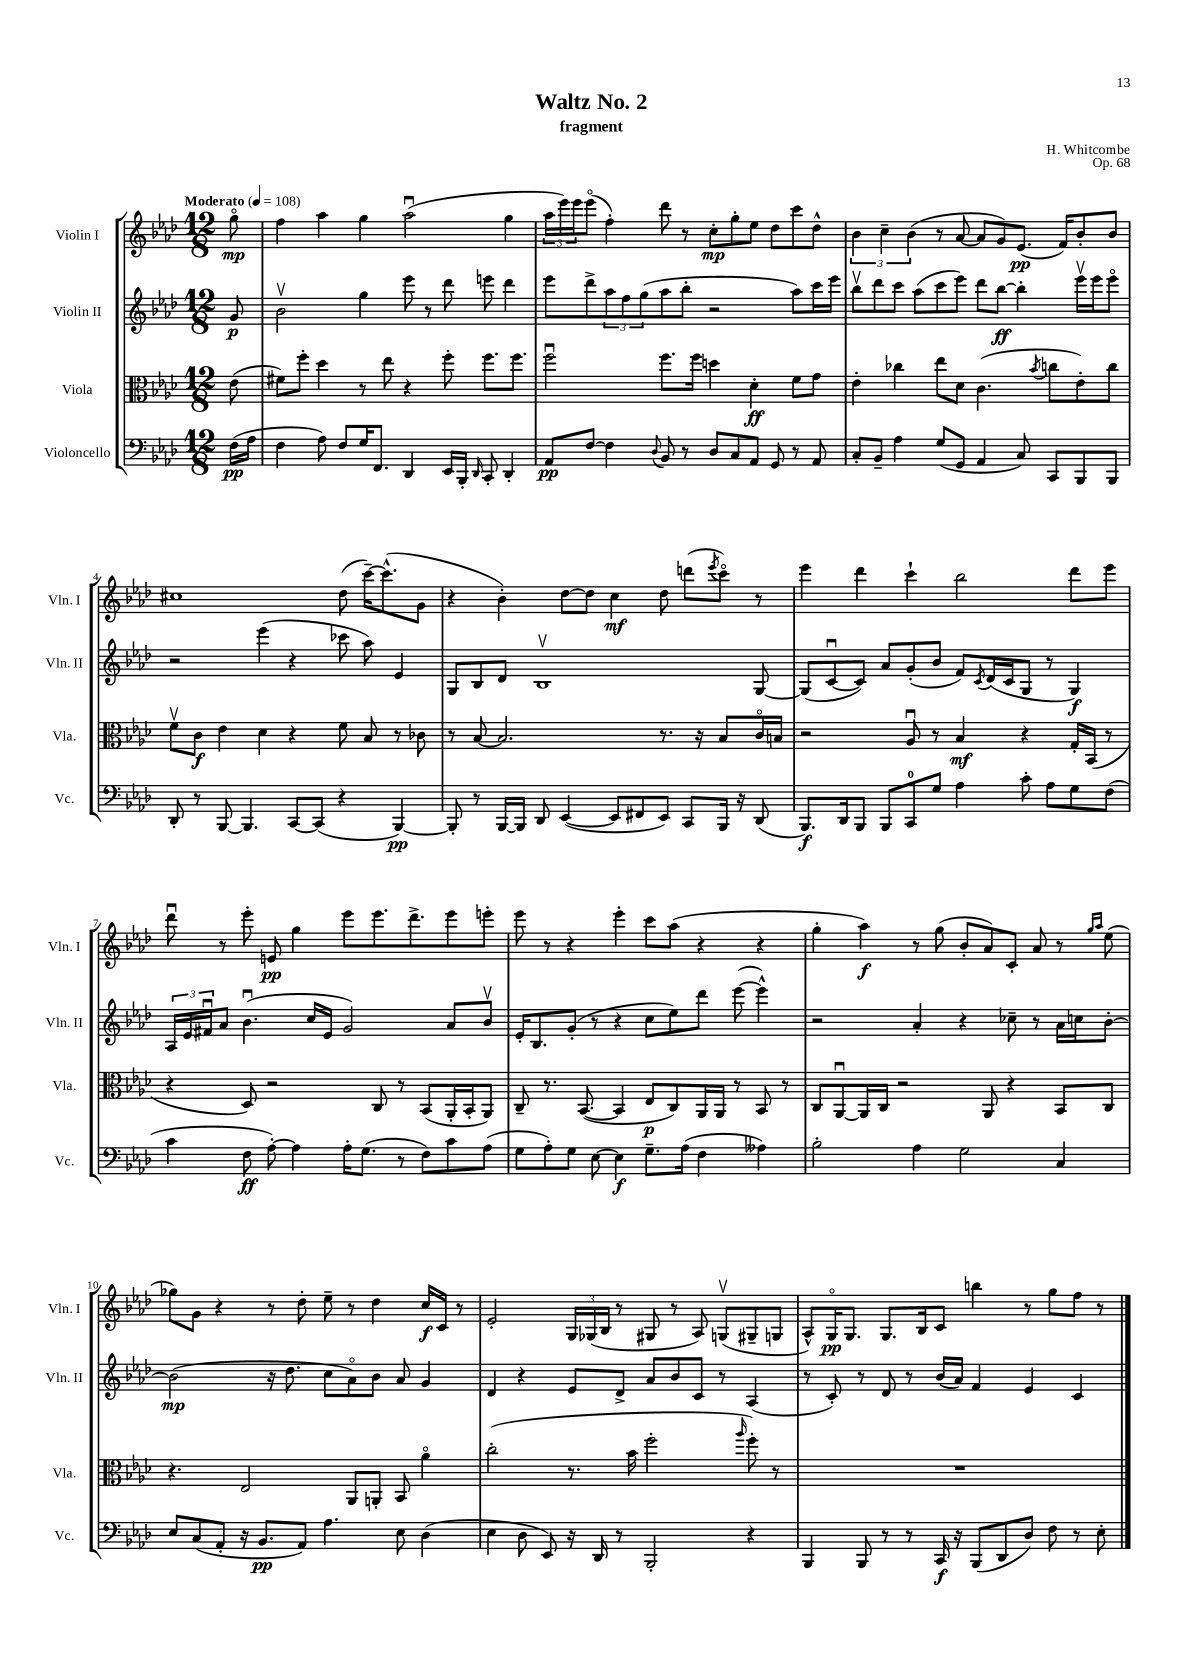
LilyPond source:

\header { title = "Waltz No. 2" composer = "H. Whitcombe" subtitle = "fragment" opus = "Op. 68" }
<<
\new StaffGroup <<
\new Staff = "s0" \with { instrumentName = "Violin I" shortInstrumentName = "Vln. I" } {
    \clef treble \key aes \major \numericTimeSignature \time 12/8 \partial 8 \tempo "Moderato" 4 = 108
    g''8\flageolet\mp |
    f''4 aes''4 g''4 aes''2\downbow( g''4 |
    \tuplet 3/2 { aes''16 ees'''16) ees'''16 } ees'''8\flageolet( f''4-.) des'''8 r8 c''8-.\mp g''8-. ees''8 des''8 c'''8 des''8-^ |
    \tuplet 3/2 { bes'4 c''4-- bes'4( } r8 aes'8~ aes'8 g'8) ees'8.\pp( f'16) bes'8-. bes'8 |
    cis''1 des''8( c'''16~--) c'''8.-^( g'8 |
    r4 bes'4-.) des''8~ des''8 c''4\mf des''8 d'''8( \acciaccatura { ees'''8 } c'''8\flageolet) r8 |
    ees'''4 des'''4 c'''4-! bes''2 des'''8 ees'''8 |
    des'''8\downbow r8 ees'''8-. e'8\pp g''4 ees'''8 ees'''8. des'''8.-> ees'''8 e'''8-. |
    ees'''8 r8 r4 ees'''4-. c'''8 aes''8( r4 r4 |
    g''4-. aes''4\f) r8 g''8( bes'8-. aes'8) c'8-. aes'8 r8 \grace { g''16 aes''16 } ees''8( |
    ges''8) g'8 r4 r8 des''8-. ees''8-- r8 des''4 c''16\f c'16 r8 |
    ees'2-. \tuplet 3/2 { g16 ges16( bes16 } r8 gis8 r8 aes8) g8\upbow( gis8-- g8 |
    aes8-^) g16\flageolet\pp g8. g8. bes16 c'8 b''4 r8 g''8 f''8 r8 \bar "|." |
}
\new Staff = "s1" \with { instrumentName = "Violin II" shortInstrumentName = "Vln. II" } {
    \clef treble \key aes \major \numericTimeSignature \time 12/8 \partial 8
    g'8\p |
    bes'2\upbow g''4 ees'''8 r8 des'''8 e'''8 des'''4 |
    ees'''8 des'''8-> \tuplet 3/2 { aes''8 f''8 g''8( } aes''8 bes''8-. r2 aes''8) c'''16 ees'''16 |
    bes''8\upbow des'''8 c'''8 aes''8( c'''8 ees'''8) des'''8 bes''8~\ff bes''4-. ees'''16\upbow ees'''16 ees'''8\flageolet |
    r2 ees'''4( r4 ces'''8 aes''8) ees'4 |
    g8 bes8 des'8 bes1\upbow g8~ |
    g8( c'8~\downbow c'8) aes'8 g'8-.( bes'8 f'8) \acciaccatura { c'8 } des'16( c'16 g8 r8 g4\f) |
    \tuplet 3/2 { aes16 ees'16 fis'16\downbow } aes'8 bes'4.\downbow( c''16 ees'16 g'2) aes'8 bes'8\upbow |
    ees'16-. bes8. g'8-.( r8 r4 c''8 ees''8) des'''8 ees'''8~( ees'''4-^) |
    r2 aes'4-. r4 ces''8-- r8 aes'16 c''16 bes'8~-. |
    bes'2\mp( r16 des''8. c''8 aes'8\flageolet) bes'8 aes'8 g'4 |
    des'4 r4 ees'8 des'8-> aes'8 bes'8 c'8 r8 aes4( |
    r8 c'8-.) r8 des'8 r8 bes'16( aes'16) f'4 ees'4 c'4 \bar "|." |
}
\new Staff = "s2" \with { instrumentName = "Viola" shortInstrumentName = "Vla." } {
    \clef alto \key aes \major \numericTimeSignature \time 12/8 \partial 8
    ees'8( |
    fis'8) f''8-. des''4 r8 ees''8 r4 f''8-. f''8. f''8. |
    f''2\downbow f''8. f''16 d''4 des'4-.\ff f'8 g'8 |
    ees'4-. ces''4 ees''8 des'8 c'4.( \acciaccatura { bes'8 } c''8 ees'8-.) c''8 |
    f'8\upbow c'8\f ees'4 des'4 r4 f'8 bes8 r8 ces'8 |
    r8 bes8~ bes2. r8. r16 bes8 c'16\flageolet b16 |
    r2 aes8\downbow r8 bes4\mf r4 g16-. bes,16( r8 |
    r4 des8) r2 c8 r8 bes,8( aes,16-. bes,16-. aes,8) |
    c8-- r8. bes,8.~( bes,4 ees8\p c8) aes,16 aes,16 r8 bes,8 r8 |
    c8 aes,8~\downbow aes,16 c16 r2 aes,8 r4 bes,8 c8 |
    r4. ees2 aes,8 a,8-. bes,8 aes'4\flageolet |
    c''2-.( r8. bes'16 f''2-. \grace { aes''16 } f''8-.) r8 |
    R1. \bar "|." |
}
\new Staff = "s3" \with { instrumentName = "Violoncello" shortInstrumentName = "Vc." } {
    \clef bass \key aes \major \numericTimeSignature \time 12/8 \partial 8
    f16\pp( aes16 |
    f4 aes8) f8 g16 f,8. des,4 ees,16 bes,,16-. \grace { des,16 } c,8-. des,4-. |
    aes,8\pp f8~ f4 \appoggiatura { des8 } bes,8 r8 des8 c8 aes,8 g,8 r8 aes,8 |
    c8-. bes,8-- aes4 g8( g,8 aes,4 c8) c,8 bes,,8 bes,,8 |
    des,8-. r8 bes,,8~ bes,,4. c,8~ c,8( r4 bes,,4~\pp) |
    bes,,8-. r8 bes,,16~ bes,,16 des,8 ees,4~( ees,8 fis,8 ees,8) c,8 bes,,16 r16 des,8( |
    bes,,8.\f) des,16 bes,,8 bes,,8 c,8-0 g8 aes4 c'8-. aes8 g8 f8( |
    c'4 f8\ff aes8~-.) aes4 aes16-. g8.( r8 f8) c'8 aes8( |
    g8 aes8-.) g8 ees8~ ees4\f g8.-- aes16( f4 aeses4) |
    bes2-. aes4 g2 c4 |
    ees8 c8( aes,8-. r16 bes,8.\pp aes,8) aes4. ees8 des4( |
    ees4 des8 ees,8) r16 des,16 r8 bes,,2-. r4 |
    bes,,4 bes,,8 r8 r8 c,16\f r16 bes,,8( des,8 des8) f8 r8 ees8-. \bar "|." |
}
>>
>>
